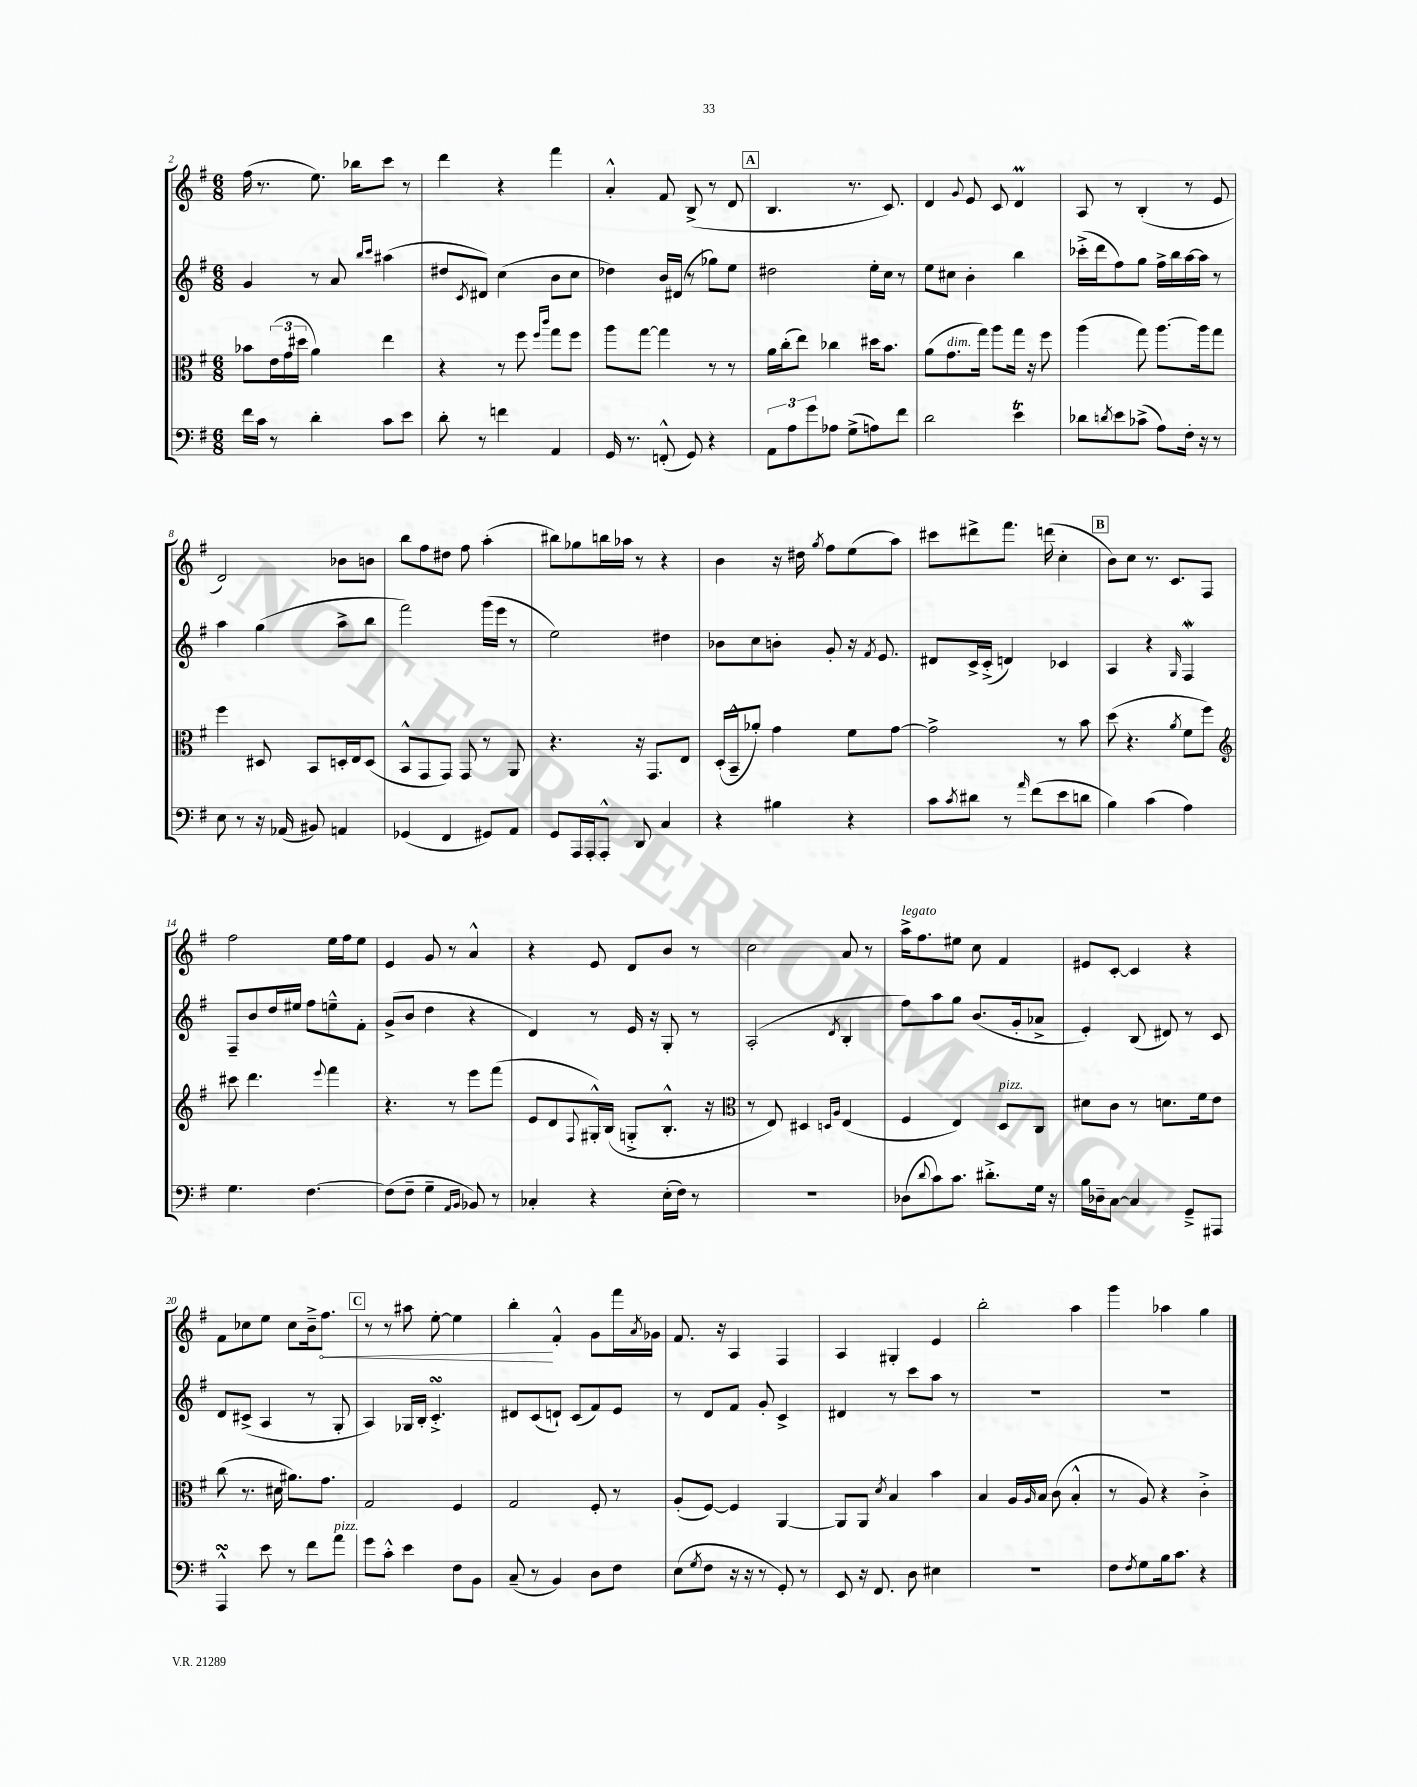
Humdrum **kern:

**kern	**kern	**kern	**kern
*staff4	*staff3	*staff2	*staff1
*clefF4	*clefC3	*clefG2	*clefG2
*k[f#]	*k[f#]	*k[f#]	*k[f#]
*M6/8	*M6/8	*M6/8	*M6/8
16f#	8b-	4g	(16ff#
16c	.	.	8.r
8r	(24e	.	.
.	24g	.	.
.	24dd#	.	.
4d'	4a)	8r	8.ee)
.	.	8a	.
.	.	.	16bb-
.	.	16qqbb	.
.	.	16qqccc	.
8c	4ee	(4aa#	8ccc
8e	.	.	8r
=	=	=	=
8d'	4r	8dd#	4ddd
.	.	8qc	.
8r	.	8d#)	.
4f	8r	(4cc	4r
.	8ff#	.	.
.	16qqff#	.	.
.	16qqccc	.	.
4AA	8gg	8b	4fff#
.	8ff#	8cc	.
=	=	=	=
16GG	8aa	4dd-)	4a'^^
8.r	.	.	.
.	[8gg	.	.
(8FF'^^	4gg]	16b	8f#
.	.	(16d#	.
8GG)	.	8r	(8B^
4r	8r	8gg-)	8r
.	8r	8ee	8d
=	=	=	=
12AA	16a	2dd#	4.B
.	(16cc'	.	.
12A	.	.	.
.	8ee)	.	.
12g	.	.	.
8A-	4cc-	.	.
(8G^	.	.	8.r
8A)	16dd#	16ee'	.
.	8.b	16cc	8.c)
8f#	.	8r	.
=	=	=	=
2d	(8a	8ee	4d
.	8.g	8cc#	.
.	.	.	8qqg
.	.	4b'	8e
.	16gg)	.	.
.	8aa	.	8c
4e	16gg	4bb	4d
.	16r	.	.
.	8ff#	.	.
=	=	=	=
8d-	(4aa	(16ccc-'^	8A
.	.	16ddd	.
8qd	.	.	.
8e	.	8ff#)	8r
(8c-^	8gg)	8gg	(4B'
8A)	[8.aa	16ff#^	.
.	.	16bb	.
16F#'	.	[16aa	8r
16r	16aa]	16aa]	.
8r	8gg	8r	8e
=	=	=	=
8E	4ff#	4aa	2d)
8r	.	.	.
16r	8D#	(4gg	.
(16AA-	.	.	.
8BB#)	8BB	.	.
4AA	16D'	8aa^	8b-
.	16E	.	.
.	(8D	8bb	8b
=	=	=	=
(4GG-	8BB^^	2fff#)	8bb
.	8GG	.	8ff#
4FF#	8GG)	.	8dd#
.	8GG	.	8ff#
8GG#)	8r	(16ggg	(4aa'
.	.	16eee	.
8AA	8AA	8r	.
=	=	=	=
8GG	4.r	2ee)	8bb#)
16AAA	.	.	8gg-
16AAA'	.	.	.
8AAA'^^	.	.	16bb
.	.	.	16aa-
8DD	16r	.	8r
.	8.GG	.	.
4C	.	4dd#	4r
.	8E	.	.
=	=	=	=
4r	(16D'	8b-	4b
.	16BB~^^	.	.
.	8a-')	8cc	.
4B#	4g	8b'	16r
.	.	.	16dd#
.	.	.	8qgg
.	.	8g'	8ff#
4r	8f#	16r	(8ee
.	.	8qf#	.
.	.	8.e	.
.	[8g	.	8aa)
=	=	=	=
8c	2g^]	8d#	8ccc#
8qc	.	.	.
8d#	.	16c^	8ddd#^
.	.	(16c'^	.
8r	.	4d)	8.fff#
16qqa	.	.	.
(8f#	.	.	.
.	.	.	(16ddd
8e	8r	4c-	4cc'
8d	8b	.	.
=	=	=	=
4B)	(8dd	4A	8b)
.	4.r	.	8cc
(4c	.	4r	8.r
.	.	.	8.c
.	8qa	16qqG	.
4A)	8f#	4F#	.
.	8ff#)	.	8F#
=	=	=	=
*	*clefG2	*	*
4.G	8ccc#	8F#~	2ff#
.	4.ddd	8b	.
.	.	16dd	.
.	.	16ee#	.
[4.F#	.	8ff#	.
.	8qqeee	.	.
.	4fff#	8ee~^^	16ee
.	.	.	16ff#
.	.	8f#'	8ee
=	=	=	=
(8F#]	4.r	(8g^	4e
8F#~	.	8b	.
4G~	.	4dd	8g
.	8r	.	8r
16qqAA	.	.	.
16qqBB	.	.	.
8BB-)	8eee	4r	4a^^
8r	(8fff#	.	.
=	=	=	=
4C-'	8e	4d)	4r
.	8d	.	.
.	8qqF#	.	.
4r	16G#'^^)	8r	8e
.	(16B	.	.
.	8G'^	16e	8d
.	.	16r	.
(16E'	8.B'^^	8G'	8b
16F#)	.	.	.
8r	.	8r	8r
.	16r	.	.
=	=	=	=
*	*clefC3	*	*
2.r	8r	(2A'	2cc
.	8E)	.	.
.	4D#	.	.
.	16qqD	.	.
.	16qqA	8qd	.
.	(4E	4B'	8a
.	.	.	8r
=	=	=	=
(8D-	4F#	8ff#)	16aa^
.	.	.	8.ff#
8qqd	.	.	.
8c)	.	8aa	.
8.c	4E)	8gg	8ee#
.	.	(8.b	8cc
8.d#'^	.	.	.
.	8D	.	4f#
.	.	16g'	.
16G	8C	8a-^	.
16r	.	.	.
=	=	=	=
16B	8d#	4e')	8e#
16D-~	.	.	.
[8C	8c	.	[8c'
4C]	8r	(8B	4c]
.	8.d	8d#)	.
8GG~^	.	8r	4r
.	16f#	.	.
8AAA#	8e	8c	.
=	=	=	=
4AAA^^	(8cc	8d	8f#
.	8.r	(8c#^	8cc-
8e	.	4A	8ee
.	16d#	.	.
8r	8.a#)	.	8cc-
8f#	.	8r	16b~^
.	8.g	.	8.ff#
8a	.	8G'	.
=	=	=	=
8g	2G	4A)	8r
8c'^^	.	.	8r
4e	.	16G-	8aa#
.	.	16B'	.
.	.	4.c'^	[8ee'
8F#	4F#	.	4ee]
8BB	.	.	.
=	=	=	=
(8C~	2G	8d#	4bb'
8r	.	(8c	.
4BB)	.	8d`)	4f#'^^
.	.	(8c	.
8D	8F#'	8f#)	8g
8F#	8r	8e	16fff#
.	.	.	8qa
.	.	.	16g-
=	=	=	=
(8E	(8A'	8r	8.f#
8qG	.	.	.
8F#	[8F#)	8d	.
.	.	.	16r
16r	4F#]	8f#	4A
16r	.	.	.
8r	.	8g'	.
8GG')	[4AA	4c^	4F#
8r	.	.	.
=	=	=	=
8EE	8AA]	4d#	4A
16r	8AA	.	.
8.FF#	.	.	.
.	8qd	.	.
.	4B	8r	4G#'
8D	.	8ccc	.
4E#	4b	8aa	4e
.	.	8r	.
=	=	=	=
2.r	4B	2.r	2bb'
.	16A	.	.
.	16qqA	.	.
.	16B	.	.
.	(8c	.	.
.	4B'^^	.	4aa
=	=	=	=
8F#	8r	2.r	4ggg
8qF#	.	.	.
8G	8A)	.	.
16B	4r	.	4aa-
8.c	.	.	.
4r	4c'^	.	4gg
==	==	==	==
*-	*-	*-	*-
